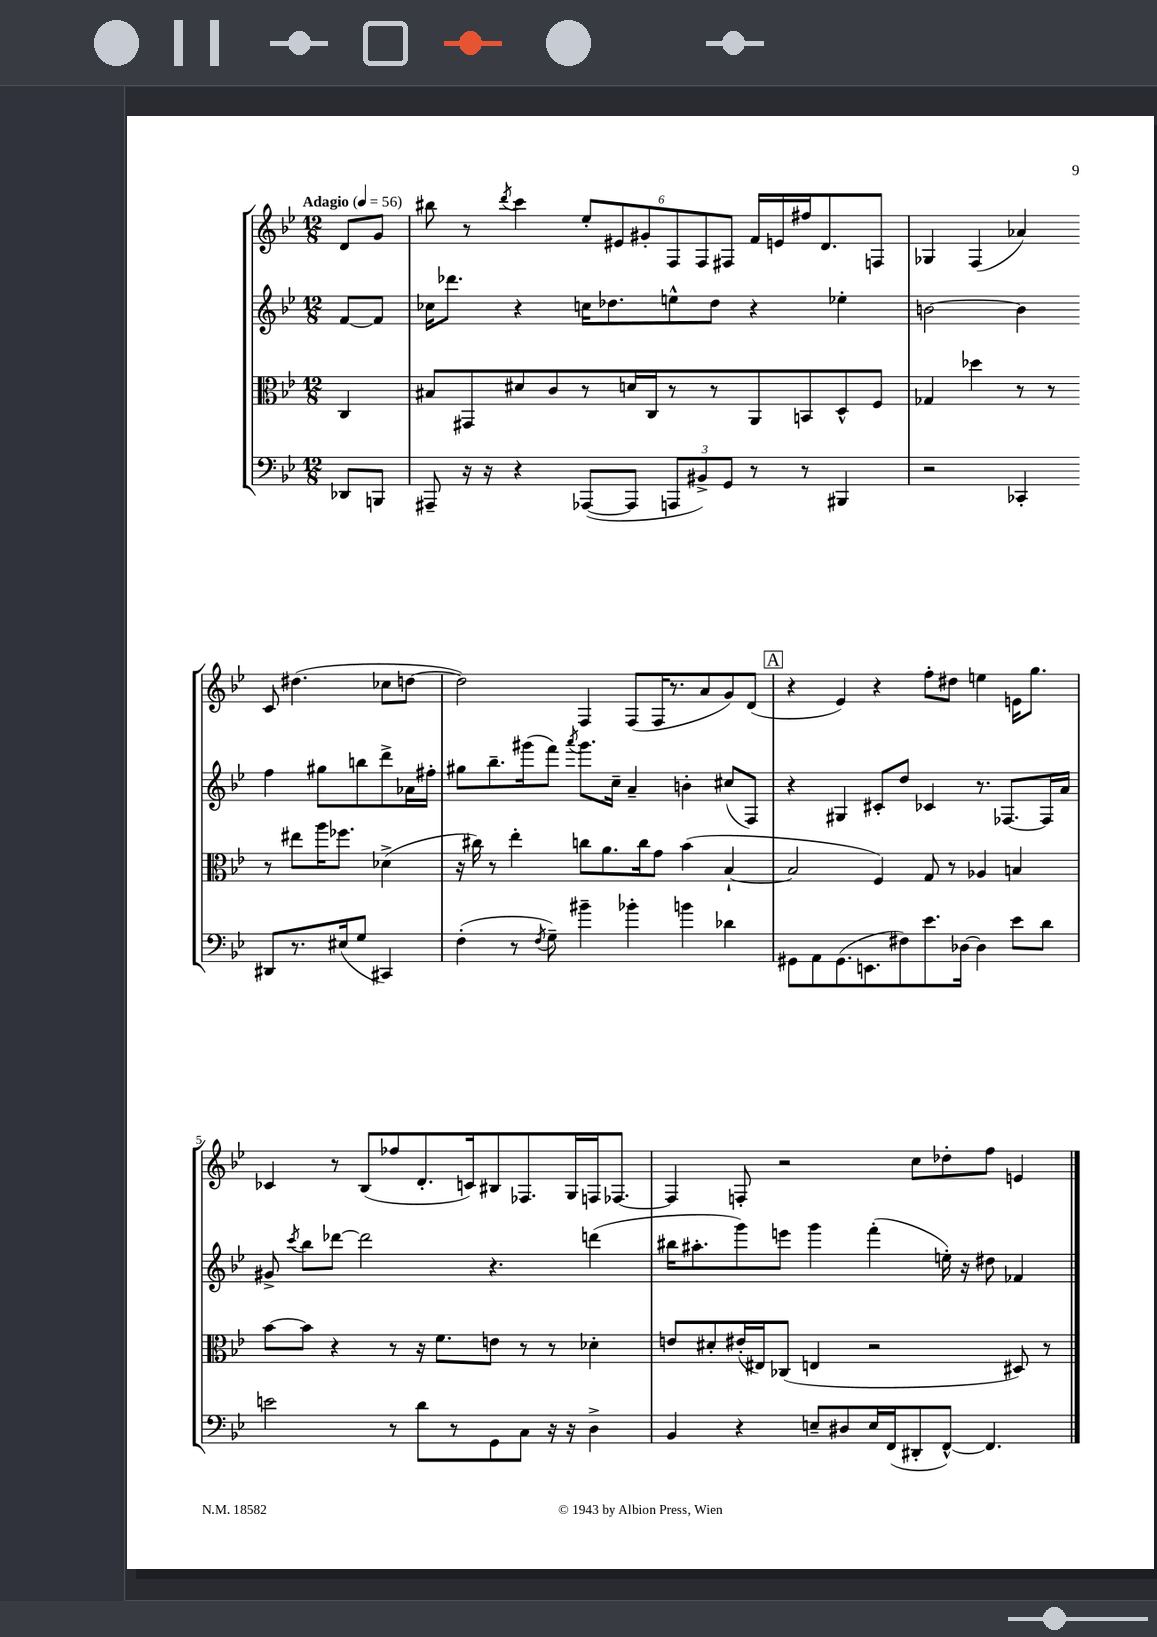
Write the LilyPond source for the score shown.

<<
\new StaffGroup <<
\new Staff = "s0" {
    \clef treble \key bes \major \numericTimeSignature \time 12/8 \partial 4 \tempo "Adagio" 4 = 56
    \autoBeamOff d'8[ g'8] |
    bis''8 r8 \acciaccatura { d'''8 } c'''4 \tuplet 6/4 { ees''8[-. eis'8 gis'8-. f8 f8 fis8] } f'16[ e'16 fis''16 d'8. f8] |
    ges4 f4( aes'4) c'8 dis''4.( ces''8[ d''8]~ |
    d''2) f4 f8[( f16 r8. a'8 g'8) d'8]( |
    \mark \markup { \box "A" } r4 ees'4) r4 f''8[-. dis''8] e''4 e'16[ g''8.] |
    ces'4 r8 bes8[( fes''8 d'8.-. c'16) bis8 fes8. g16 f16 fes8.]~ |
    fes4 f8-. r2 c''8[ des''8-. f''8] e'4 \bar "|." |
}
\new Staff = "s1" {
    \clef treble \key bes \major \numericTimeSignature \time 12/8 \partial 4
    \autoBeamOff f'8[~ f'8] |
    ces''16[ des'''8.] r4 c''16[ des''8. e''8-^ des''8] r4 ees''4-. |
    b'2~ b'4 f''4 gis''8[ b''8 d'''8-> aes'16 fis''16]-. |
    gis''8[ bes''8.-- gis'''16( f'''8]) \acciaccatura { a'''8 } gis'''8.[ c''16]-- a'4-- b'4-. cis''8[( f8]) |
    \mark \markup { \box "A" } r4 gis4 cis'8[-. d''8] ces'4 r8. fes8.[~ fes16 a'16] |
    gis'8-> \acciaccatura { c'''8 } bes''8[ des'''8]~ des'''2 r4. d'''4( |
    bis''16[ ais''8.-. g'''8) e'''8] g'''4 f'''4-.( e''16-.) r16 dis''8 fes'4 \bar "|." |
}
\new Staff = "s2" {
    \clef alto \key bes \major \numericTimeSignature \time 12/8 \partial 4
    \autoBeamOff c4 |
    bis8[ gis,8 dis'8 c'8 r8 d'16 c16 r8 r8 a,8 b,8 d8-^ f8] |
    ges4 des''4 r8 r8 r8 eis''8[ a''16 fes''8.] des'4->( |
    r16 cis''16) r8 ees''4-. c''8[ a'8. c''16 g'8] bes'4( bes4~-! |
    \mark \markup { \box "A" } bes2 f4) g8 r8 aes4 b4 |
    bes'8[~ bes'8] r4 r8 r16 f'8.[ e'8] r8 r8 des'4-. |
    e'8[ dis'8-. eis'16-.( eis16) ces8]( e4 r2 dis8) r8 \bar "|." |
}
\new Staff = "s3" {
    \clef bass \key bes \major \numericTimeSignature \time 12/8 \partial 4
    \autoBeamOff des,8[ b,,8] |
    ais,,8-- r16 r16 r4 aes,,8[~( aes,,8] \tuplet 3/2 { a,,8[ bis,8->) g,8] } r8 r8 bis,,4 |
    r2 ces,4-. dis,8[ r8. eis16( g8] cis,4) |
    f4-.( r8 \acciaccatura { f8 } g8--) bis'4-- bes'4-. b'4 des'4 |
    \mark \markup { \box "A" } gis,8[ a,8 gis,8.( e,8. fis8) ees'8. des16]~ des4 ees'8[ d'8] |
    e'2 r8 d'8[ r8 g,8 c8] r16 r16 d4-> |
    bes,4 r4 e8[-- dis8 e16 f,16( dis,8-. f,8]~-^) f,4. \bar "|." |
}
>>
>>
